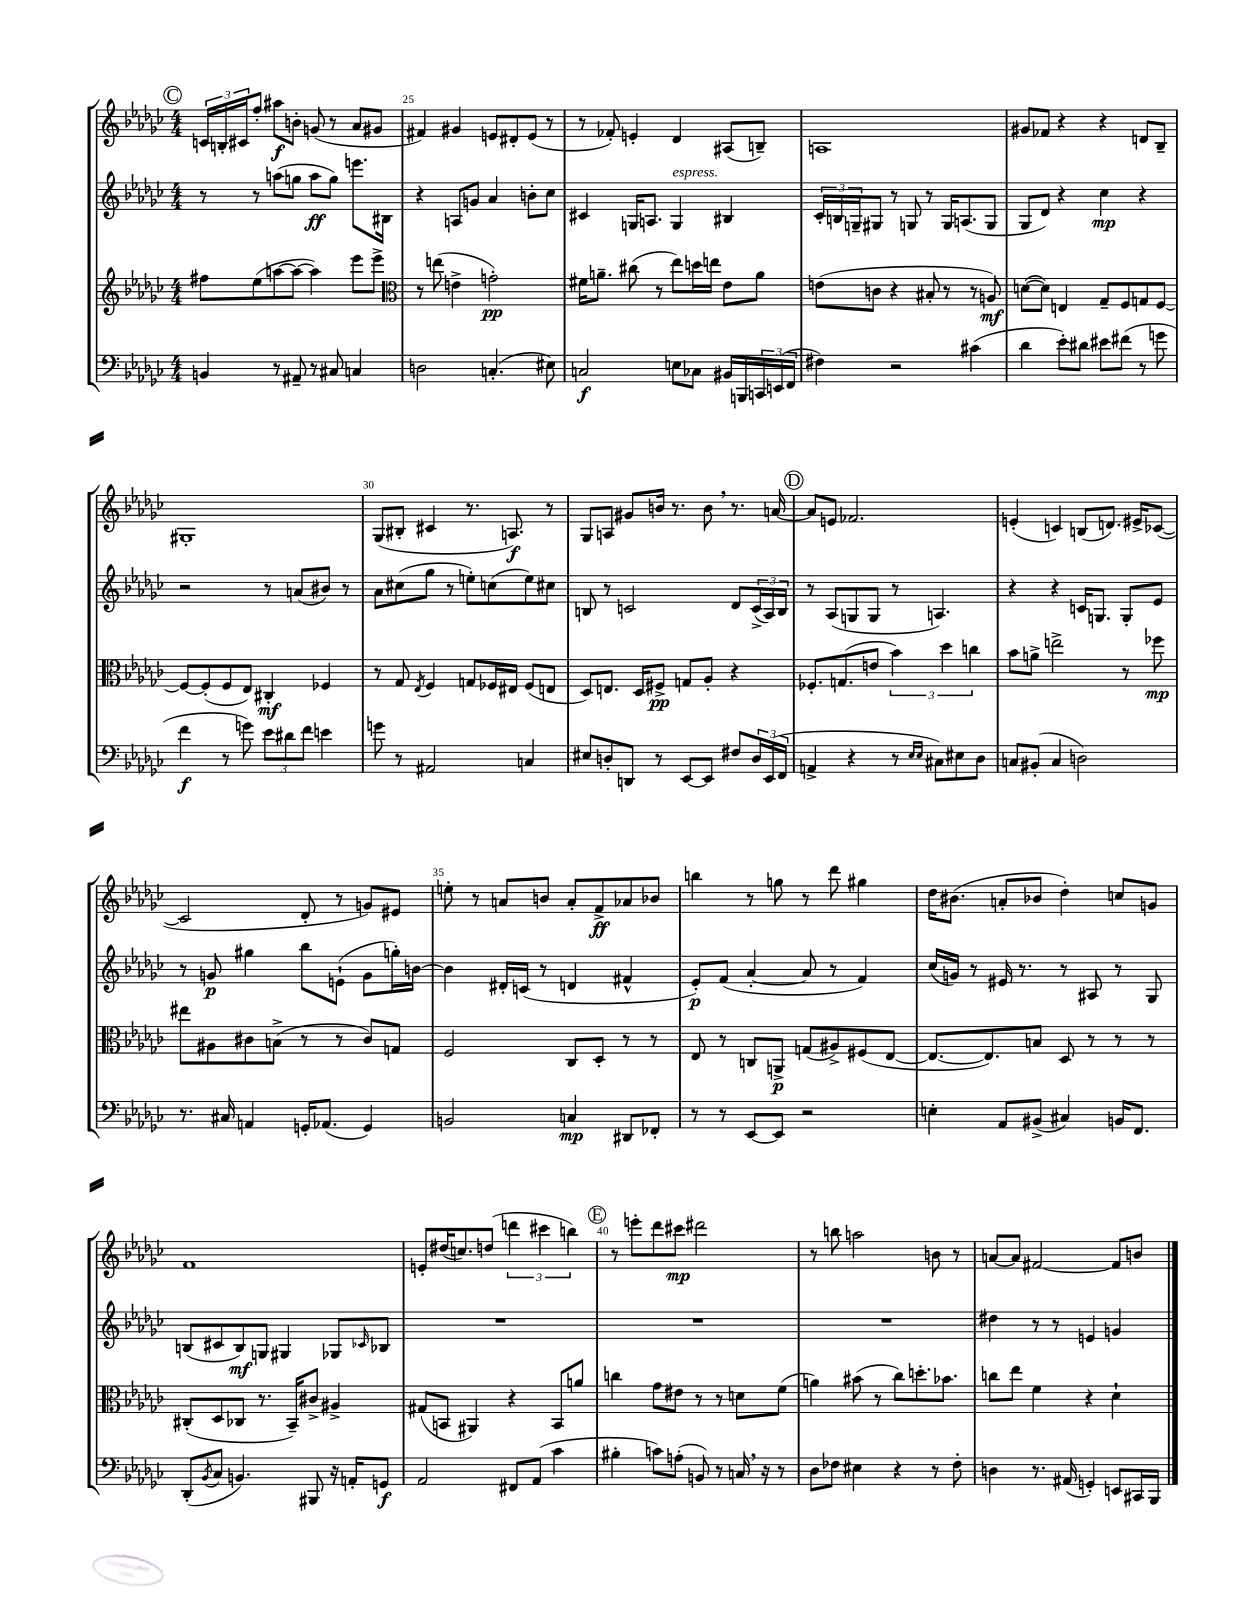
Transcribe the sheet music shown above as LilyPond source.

<<
\new StaffGroup <<
\new Staff = "s0" {
    \clef treble \key ges \major \numericTimeSignature \time 4/4
    \mark \markup { \circle "C" } \tuplet 3/2 { c'16 b16-. cis'16 } f''8-. ais''8\f b'8-. g'8( r8 aes'8 gis'8 |
    fis'4) gis'4 e'8 dis'8-. e'8( r8 |
    r8 fes'8-.) e'4-. des'4 ais8( b8--) |
    a1 |
    gis'8 fes'8 r4 r4 d'8 bes8-- |
    gis1-. |
    ges8( bis8-. cis'4 r8. a8.\f) r8 |
    ges8 a8 gis'8 b'16 r8. b'8 \breathe r8. a'16~ |
    \mark \markup { \circle "D" } a'8 e'8 fes'2. |
    e'4-.( c'4) b8( d'8.) eis'16-> ces'8~( |
    ces'2 des'8-. r8 g'8) eis'8 |
    e''8-. r8 a'8 b'8 a'8-. f'8->\ff aes'8 bes'8 |
    b''4 r8 g''8 r8 des'''8 gis''4 |
    des''16 bis'8.( a'8-. bes'8 des''4-.) c''8 g'8 |
    f'1 |
    e'8-. dis''16( c''8.) d''8( \tuplet 3/2 { d'''4 cis'''4 b''4) } |
    \mark \markup { \circle "E" } r8 e'''8-. des'''8 cis'''8\mp dis'''2 |
    r8 b''8 a''2 b'8 r8 |
    a'8~ a'8 fis'2~ fis'8 b'8 \bar "|." |
}
\new Staff = "s1" {
    \clef treble \key ges \major \numericTimeSignature \time 4/4
    \mark \markup { \circle "C" } r8 r8 a''8( g''8 a''8\ff g''8) e'''8. bis16 |
    r4 a8 g'8 aes'4 b'8-. ces''8 |
    cis'4 g16 a8. g4^\markup { \italic "espress." } bis4 |
    \tuplet 3/2 { ces'16-. b16 g16-- } gis8 r8 g8 r8 g16 a8.( g8 |
    ges8 des'8) r4 ces''4\mp r4 |
    r2 r8 a'8( bis'8) r8 |
    aes'8 cis''8( ges''8 r8 e''8-.) c''8( e''8) cis''8 |
    b8 r8 c'2 des'8 \tuplet 3/2 { c'16->( aes16) b16 } |
    \mark \markup { \circle "D" } r8 aes8( g8 g8 r8 a4.) |
    r4 r4 c'16 g8. g8-. ees'8 |
    r8 g'8\p gis''4 bes''8 e'8-!( g'8 g''16-.) b'16~ |
    b'4 dis'16-. c'16( r8 d'4 fis'4-^ |
    ees'8-.\p) f'8( aes'4~-. aes'8 r8 f'4) |
    ces''16( g'16) r8 eis'16 r8. r8 ais8 r8 ges8 |
    b8( cis'8 b8\mf) g8 gis4 ges8 \grace { ces'16 } bes8 |
    R1 |
    \mark \markup { \circle "E" } R1 |
    R1 |
    dis''4 r8 r8 e'4 g'4 \bar "|." |
}
\new Staff = "s2" {
    \clef treble \key ges \major \numericTimeSignature \time 4/4
    \mark \markup { \circle "C" } fis''8 ees''8( a''8~ a''8~ a''4) ees'''8 ees'''8-> |
    \clef alto r8 e''8( e'4-> g'2-.\pp) |
    fis'16 a'8.-- cis''8( r8 ees''8) d''16 e''16 ees'8 a'8 |
    e'8( c'8 r4 bis8-. r8 r8 a8\mf) |
    d'8~( d'8) e4 ges8-- f8 g8 f8~ |
    f8~ f8-.( f8 ees8) cis4-.\mf fes4 |
    r8 ges8 \acciaccatura { ees8 } f4 g8 fes16 eis16 fes8( e8 |
    des8) e8. des16 fis8->\pp g8 aes8-. r4 |
    \mark \markup { \circle "D" } fes8.-. g8.( e'8 \tuplet 3/2 { bes'4) des''4 c''4 } |
    bes'8 a'8-> e''2-> r8 fes''8\mp |
    eis''8 ais8 cis'8 b8->( r8 r8 cis'8) g8 |
    f2 ces8 des8-. r8 r8 |
    ees8 r8 c8 a,8->\p g8( ais8->) fis8( ees8~ |
    ees8.~ ees8.) b8 des8 r8 r8 r8 |
    cis8-.( des8 ces8 r8. bes,16--) cis'8-> ais4-> |
    gis8( b,8 ais,4) r4 b,8 a'8 |
    \mark \markup { \circle "E" } c''4 ges'8 eis'8 r8 r8 d'8 f'8( |
    a'4) bis'8( r8 ces''8) d''8.-. bes'8. |
    c''8 ees''8 f'4 r4 des'4-! \bar "|." |
}
\new Staff = "s3" {
    \clef bass \key ges \major \numericTimeSignature \time 4/4
    \mark \markup { \circle "C" } b,4 r8 ais,8-- r8 cis8 c4 |
    d2 c4.-.( eis8) |
    c2\f e8 ces8 bis,16 b,,16 \tuplet 3/2 { c,16 e,16( f,16 } |
    fis4) r2 cis'4( |
    des'4 ees'8-.) dis'8 eis'8 fis'8( r8 g'8 |
    f'4\f r8 g'8) \tuplet 3/2 { ees'8 dis'8 f'8 } e'4 |
    g'8 r8 ais,2 c4 |
    eis8 d8-. d,8 r8 ees,8~ ees,8 fis8 \tuplet 3/2 { d16 ees,16( f,16 } |
    \mark \markup { \circle "D" } a,4-> r4 r8 \grace { ees16 ees16 } cis8) eis8 des8 |
    c8 bis,8-.( c4 d2) |
    r8. cis16 a,4 g,16-. aes,8.( g,4) |
    b,2 c4\mp dis,8 fes,8-. |
    r8 r8 ees,8~ ees,8 r2 |
    e4-. aes,8 bis,8->( cis4) b,16 f,8. |
    des,8-.( \acciaccatura { bes,8 } ces8 b,4.) bis,,8 r16 a,16-. g,8\f |
    aes,2 fis,8 aes,8( ces'4 |
    \mark \markup { \circle "E" } bis4-. c'8) a8-.( b,8) r8 c16 \breathe r16 r8 |
    des8 fes8 eis4 r4 r8 fes8-. |
    d4 r8. ais,16( g,4-.) e,8 cis,16 bes,,16 \bar "|." |
}
>>
>>
\layout { \context { \Score currentBarNumber = #24 \override BarNumber.break-visibility = ##(#f #t #t) barNumberVisibility = #(every-nth-bar-number-visible 5) } }
